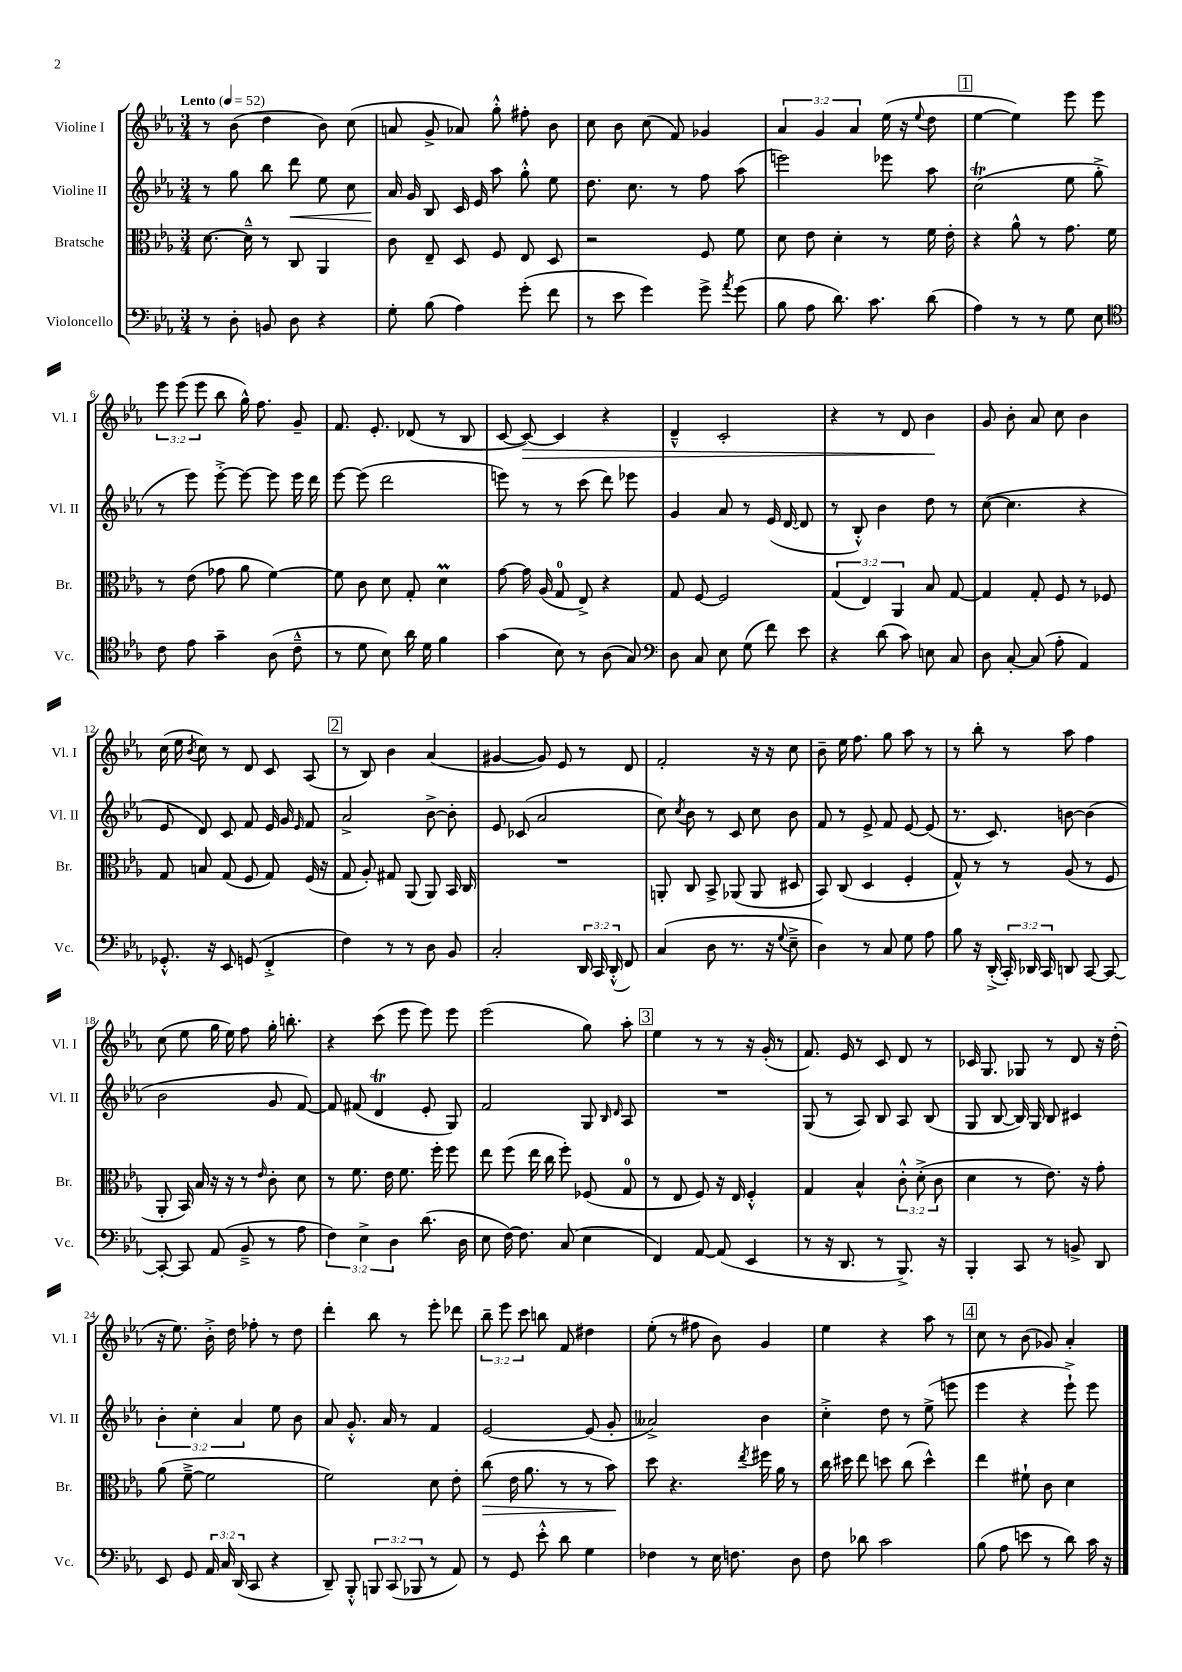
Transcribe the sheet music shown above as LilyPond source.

<<
\new StaffGroup <<
\new Staff = "s0" \with { instrumentName = "Violine I" shortInstrumentName = "Vl. I" } {
    \clef treble \key ees \major \numericTimeSignature \time 3/4 \override Staff.TupletNumber.text = #tuplet-number::calc-fraction-text \tempo "Lento" 4 = 52
    \autoBeamOff r8 bes'8( d''4 bes'8) c''8( |
    a'8 g'8-> aes'8) g''8-.-^ fis''8-. bes'8 |
    c''8 bes'8 c''8( f'8) ges'4 |
    \tuplet 3/2 { aes'4 g'4 aes'4 } ees''16( r16 \appoggiatura { ees''8 } d''8 |
    \mark \markup { \box "1" } ees''4~ ees''4) ees'''8 ees'''8 |
    \tuplet 3/2 { ees'''8 ees'''8( ees'''8 } bes''8 g''16-^) f''8. g'8-- |
    f'8. ees'8.-. des'8( r8 bes8 |
    c'8~ c'8~\>) c'4 r4 |
    d'4---^ c'2-. |
    r4 r8 d'8 bes'4\! |
    g'8 bes'8-. aes'8 c''8 bes'4 |
    c''16( ees''16 \acciaccatura { bes'8 } c''8) r8 d'8 c'8 aes8( |
    \mark \markup { \box "2" } r8 bes8) bes'4 aes'4( |
    gis'4~ gis'8) ees'8 r8 d'8 |
    f'2-. r16 r16 c''8 |
    bes'8-- ees''16 f''8. g''8 aes''8 r8 |
    r8 bes''8-. r8 aes''8 f''4 |
    c''8( ees''8 g''16 ees''16) f''8 g''16-. b''8.-. |
    r4 c'''8( ees'''8 ees'''8) ees'''8 |
    ees'''2( g''8) aes''8-. |
    \mark \markup { \box "3" } ees''4 r8 r8 r16 g'16-.( r8 |
    f'8.) ees'16 r8 c'8 d'8 r8 |
    ces'16 g8. ges8 r8 d'8 r16 d''16-.( |
    r16 ees''8.) bes'16-.-> d''16 fes''8-. r8 d''8 |
    d'''4-. bes''8 r8 ees'''8-. des'''8 |
    \tuplet 3/2 { bes''8-- ees'''8 c'''8 } b''8 f'8 dis''4 |
    ees''8-.( r8 fis''8 bes'8) g'4 |
    ees''4 r4 aes''8 r8 |
    \mark \markup { \box "4" } c''8 r8 bes'8( ges'8) aes'4-. \bar "|." |
}
\new Staff = "s1" \with { instrumentName = "Violine II" shortInstrumentName = "Vl. II" } {
    \clef treble \key ees \major \numericTimeSignature \time 3/4 \override Staff.TupletNumber.text = #tuplet-number::calc-fraction-text
    \autoBeamOff r8 g''8 bes''8 d'''8\< ees''8 c''8 |
    aes'16\! g'16 bes8 c'16 ees'16 aes''8 g''8-.-^ ees''8 |
    d''8. c''8. r8 f''8 aes''8( |
    e'''2) ees'''8 aes''8 |
    \mark \markup { \box "1" } c''2\trill( ees''8 g''8-.-> |
    r8 ees'''8) ees'''8~-.-> ees'''8~ ees'''8 ees'''16 d'''16 |
    ees'''8~ ees'''8( d'''2 |
    e'''8) r8 r8 c'''8( d'''8) ees'''8 |
    g'4 aes'8 r8 ees'16( d'16~ d'8 |
    r8 bes8-.-^) bes'4 d''8 r8 |
    c''8~( c''4. r4 |
    ees'8 d'8) c'8 f'8 ees'16 g'16 \grace { ees'16 } f'8 |
    \mark \markup { \box "2" } aes'2-> bes'8~-> bes'8-. |
    ees'8 ces'8( aes'2 |
    c''8) \acciaccatura { c''8 } bes'8 r8 c'8 c''8 bes'8 |
    f'8 r8 ees'8-> f'8 ees'8~ ees'8( |
    r8. c'8.) b'8~ b'4( |
    bes'2 g'8 f'8~) |
    f'8 fis'8( d'4\trill ees'8-. g8) |
    f'2 g8 \grace { bes16 d'16 } aes8 |
    \mark \markup { \box "3" } R2. |
    g8( r8 aes8) bes8 aes8 bes8( |
    g8 bes8~ bes16) g16 bes8 cis'4 |
    \tuplet 3/2 { bes'4-. c''4-. aes'4 } ees''8 bes'8 |
    aes'8 g'8.-.-^ aes'16 r8 f'4 |
    ees'2~ ees'8( g'8-. |
    aeses'2->) bes'4 |
    c''4-.-> d''8 r8 ees''8->( e'''8 |
    \mark \markup { \box "4" } ees'''4 r4 ees'''8-!->) ees'''8 \bar "|." |
}
\new Staff = "s2" \with { instrumentName = "Bratsche" shortInstrumentName = "Br." } {
    \clef alto \key ees \major \numericTimeSignature \time 3/4 \override Staff.TupletNumber.text = #tuplet-number::calc-fraction-text
    \autoBeamOff d'8.~ d'16---^ r8 c8 aes,4 |
    c'8 ees8-- d8 f8 ees8 d8 |
    r2 f8 f'8 |
    d'8 ees'8 d'4-. r8 f'16 ees'16-. |
    \mark \markup { \box "1" } r4 aes'8-^ r8 g'8. f'16 |
    r8 ees'8( ges'8 aes'8 f'4~) |
    f'8 c'8 d'8 g8-. d'4\prall |
    g'8~ g'16 aes16( g8-0 ees8->) r4 |
    g8 f8~ f2 |
    \tuplet 3/2 { g4( ees4) aes,4 } bes8 g8~ |
    g4 g8-. f8 r8 fes8 |
    g8 b8 g8( f8 g8) f16( r16 |
    \mark \markup { \box "2" } g8 aes8-.) gis8 aes,8( aes,8) bes,16 c16 |
    R2. |
    a,8-. c8 bes,8-> aes,8( aes,8 dis8 |
    bes,8) c8( d4 f4-. |
    g8-^) r8 r8 aes8( r8 f8 |
    aes,8-. bes,16) bes16 r16 r16 r8 \grace { ees'16 } c'8-. d'8 |
    r8 f'8. ees'16 f'8. f''16-. f''8 |
    ees''8 f''8( ees''16 c''16 f''8-.) fes8( g8-0 |
    \mark \markup { \box "3" } r8 ees8 f8) r16 ees16 f4-.-^ |
    g4 bes4-^ \tuplet 3/2 { c'8-.-^ d'8-.->( c'8 } |
    d'4 r8 ees'8.) r16 g'8-. |
    aes'8( f'8~---> f'2 |
    f'2) d'8 ees'8-. |
    c''8\>( ees'16 aes'8. r8 r8 bes'8\!) |
    d''8 r4. \acciaccatura { ees''8 } fis''16 aes'16 r8 |
    c''16 dis''16 ees''8 d''8 c''8( d''4-^) |
    \mark \markup { \box "4" } ees''4 fis'8-! c'8 d'4 \bar "|." |
}
\new Staff = "s3" \with { instrumentName = "Violoncello" shortInstrumentName = "Vc." } {
    \clef bass \key ees \major \numericTimeSignature \time 3/4 \override Staff.TupletNumber.text = #tuplet-number::calc-fraction-text
    \autoBeamOff r8 d8-. b,8 d8 r4 |
    g8-. bes8( aes4) g'8-.( f'8 |
    r8 ees'8 g'4) g'8-> \acciaccatura { aes'8 } g'8( |
    bes8 aes8 d'8.) c'8. d'8( |
    \mark \markup { \box "1" } aes4) r8 r8 g8 ees8 |
    \clef tenor c'8 ees'8 g'4-- aes8( c'8---^ |
    r8 d'8 bes8) aes'16 d'16 f'4 |
    g'4( bes8) r8 aes8( g8) |
    \clef bass d8 c8 ees8 g8( f'8) ees'8 |
    r4 d'8( c'8) e8 c8 |
    d8 c8~-. c8( aes8-. aes,4) |
    ges,8.-.-^ r16 ees,8 g,8( f,4-.-> |
    \mark \markup { \box "2" } f4) r8 r8 d8 bes,8 |
    c2-. \tuplet 3/2 { d,16 c,16 d,16-.-^( } f,8) |
    c4( d8 r8. r16 \appoggiatura { g8 } ees8---> |
    d4) r8 c8 g8 aes8 |
    bes8 r16 d,16-.->( \tuplet 3/2 { c,16-.) des,16 c,16 } d,8 c,8~ c,8~ |
    c,8~-. c,8 aes,8( bes,8---> r8 aes8 |
    \tuplet 3/2 { f4) ees4-> d4 } d'8.( d16 |
    ees8 f16~) f8. c8( ees4 |
    \mark \markup { \box "3" } f,4) aes,8~ aes,8( ees,4 |
    r8 r16 d,8. r8 bes,,8.->) r16 |
    bes,,4-. c,8 r8 b,8-> d,8 |
    ees,8 g,8 \tuplet 3/2 { aes,16 c16 d,16( } c,8 r4 |
    d,8--) bes,,8-.-^ \tuplet 3/2 { b,,8 c,8( bes,,8 } r8 aes,8) |
    r8 g,8 ees'8-.-^ d'8 g4 |
    fes4 r8 ees16 f8. d8 |
    f8 des'8 c'2 |
    \mark \markup { \box "4" } bes8( aes8 e'8 r8 d'8) c'16 r16 \bar "|." |
}
>>
>>
